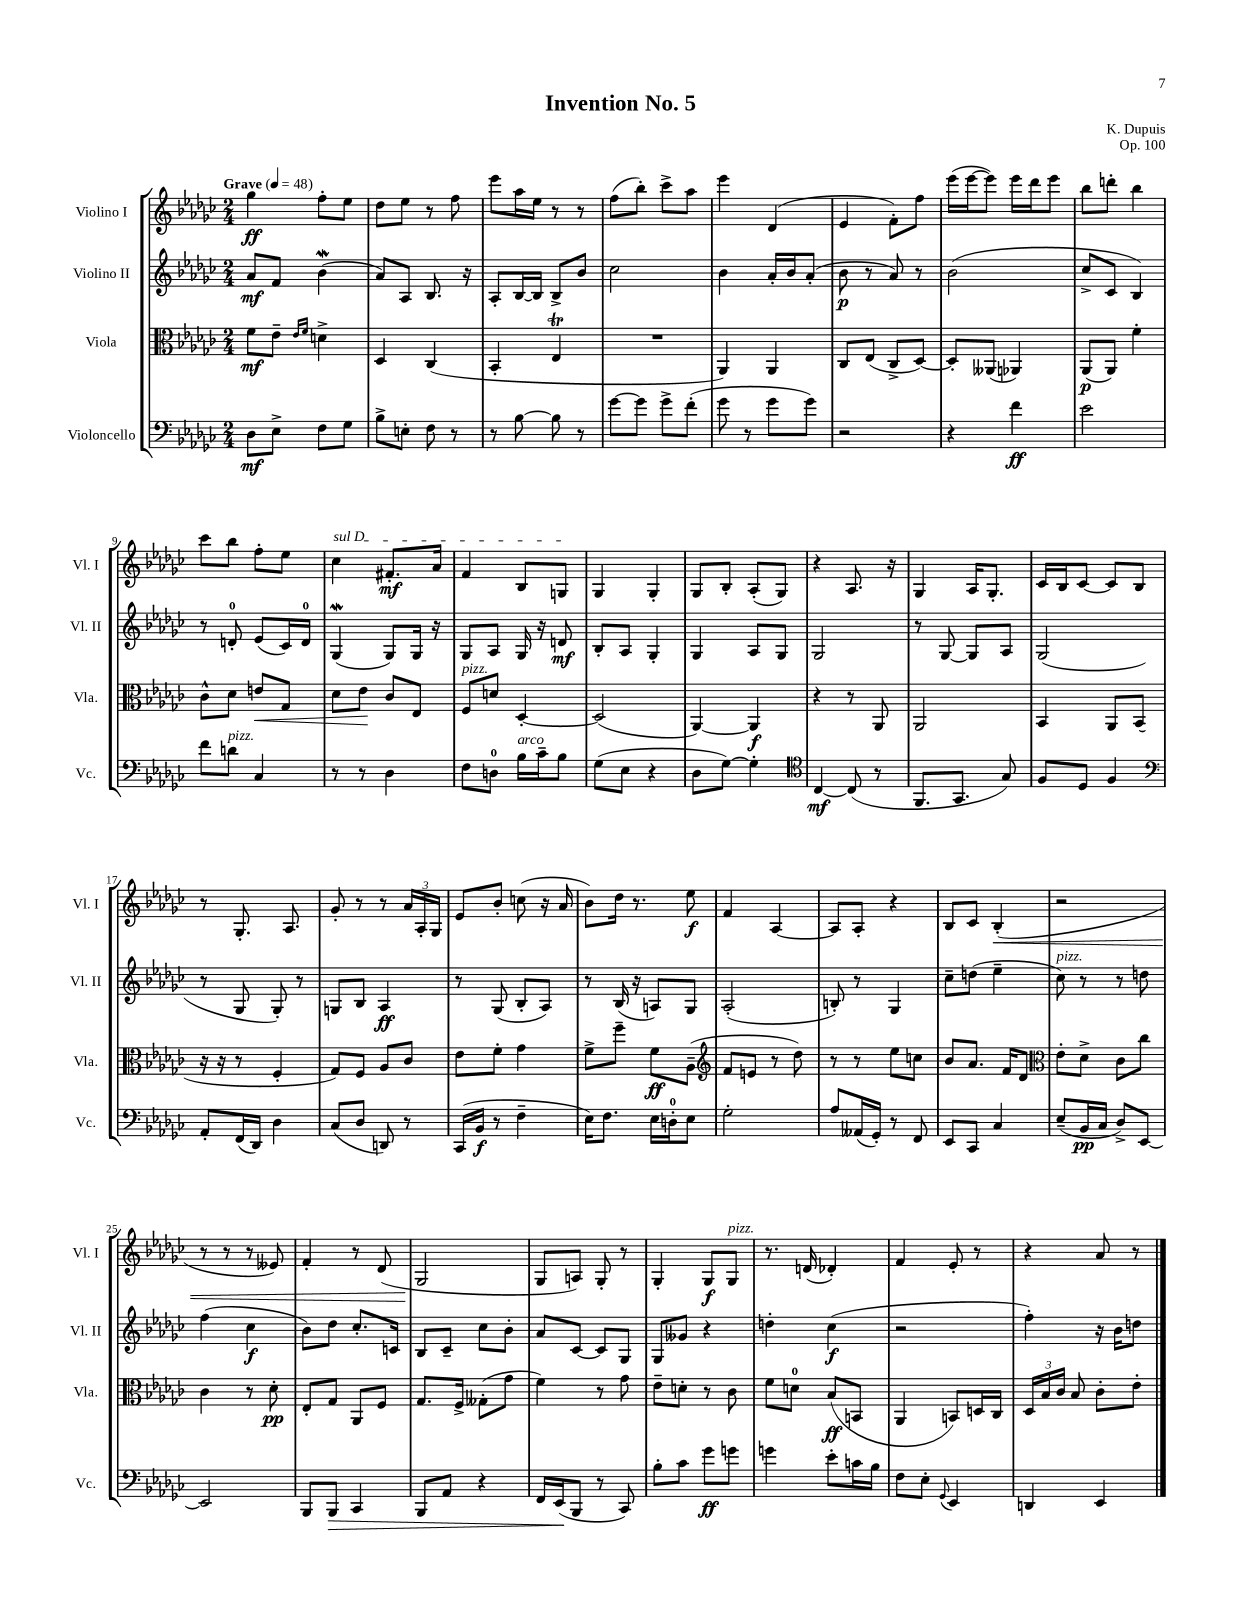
\header { title = "Invention No. 5" composer = "K. Dupuis" opus = "Op. 100" }
<<
\new StaffGroup <<
\new Staff = "s0" \with { instrumentName = "Violino I" shortInstrumentName = "Vl. I" } {
    \clef treble \key ges \major \numericTimeSignature \time 2/4 \tempo "Grave" 4 = 48
    \autoBeamOff ges''4\ff f''8[-. ees''8] |
    des''8[ ees''8] r8 f''8 |
    ees'''8[ aes''16 ees''16] r8 r8 |
    f''8[( bes''8]-.) ces'''8[-> aes''8] |
    ees'''4 des'4( |
    ees'4 f'8[-.) f''8] |
    ees'''16[( ees'''16~ ees'''8]) ees'''16[ des'''16 ees'''8] |
    bes''8[ d'''8]-. bes''4 |
    ces'''8[ bes''8] f''8[-. ees''8] |
    \once \override TextSpanner.bound-details.left.text = \markup { \italic "sul D" } ces''4\startTextSpan fis'8.[-.\mf aes'16] |
    f'4 bes8[ g8]\stopTextSpan |
    ges4 ges4-. |
    ges8[ bes8]-. aes8[-.( ges8]) |
    r4 aes8. r16 |
    ges4 aes16[ ges8.]-. |
    ces'16[ bes16 ces'8]~ ces'8[ bes8] |
    r8 ges8.-. aes8. |
    ges'8-. r8 r8 \tuplet 3/2 { aes'16[ aes16-. ges16] } |
    ees'8[ bes'8]-. c''8( r16 aes'16 |
    bes'8[) des''16] r8. ees''8\f |
    f'4 aes4~ |
    aes8[ aes8]-. r4 |
    bes8[ ces'8] bes4-.\<( |
    r2 |
    r8 r8 r8 eeses'8) |
    f'4-. r8 des'8( |
    ges2\! |
    ges8[ a8]) ges8-. r8 |
    ges4-. ges8[\f ges8]^\markup { \italic "pizz." } |
    r8. d'16( des'4-.) |
    f'4 ees'8-. r8 |
    r4 aes'8 r8 \bar "|." |
}
\new Staff = "s1" \with { instrumentName = "Violino II" shortInstrumentName = "Vl. II" } {
    \clef treble \key ges \major \numericTimeSignature \time 2/4
    \autoBeamOff aes'8[\mf f'8] bes'4\mordent( |
    aes'8[) aes8] bes8. r16 |
    aes8[-. bes16~ bes16] bes8[-> bes'8] |
    ces''2 |
    bes'4 aes'16[-. bes'16 aes'8]-.( |
    bes'8\p r8 aes'8) r8 |
    bes'2( |
    ces''8[-> ces'8] bes4) |
    r8 d'8-0-. ees'8[( ces'16) d'16]-0 |
    ges4\mordent( ges8[) ges16] r16 |
    ges8[ aes8] ges16 r16 d'8\mf |
    bes8[-. aes8] ges4-. |
    ges4 aes8[ ges8] |
    ges2 |
    r8 ges8~ ges8[ aes8] |
    ges2( |
    r8 ges8 ges8-.) r8 |
    g8[ bes8] aes4\ff |
    r8 ges8( bes8[-. aes8]) |
    r8 bes16( r16 a8[) ges8] |
    aes2-.( |
    b8-.) r8 ges4 |
    ces''8[-- d''8]( ees''4-- |
    ces''8^\markup { \italic "pizz." }) r8 r8 d''8 |
    f''4( ces''4\f |
    bes'8[) des''8] ces''8.[-. c'16] |
    bes8[ ces'8]-- ces''8[ bes'8]-. |
    aes'8[ ces'8]~ ces'8[ ges8] |
    ges8[ geses'8] r4 |
    d''4-. ces''4\f( |
    r2 |
    f''4-.) r16 bes'16[ d''8] \bar "|." |
}
\new Staff = "s2" \with { instrumentName = "Viola" shortInstrumentName = "Vla." } {
    \clef alto \key ges \major \numericTimeSignature \time 2/4
    \autoBeamOff f'8[\mf ees'8]-- \grace { ees'16[ f'16] } d'4-> |
    des4 ces4( |
    bes,4-. ees4\trill |
    R2 |
    aes,4) aes,4 |
    ces8[ ees8]( ces8[-> des8]~) |
    des8[-. aeses,8]( aes,4) |
    aes,8[\p( aes,8]) f'4-. |
    ces'8[-^ des'8] e'8[\< ges8] |
    des'8[ ees'8]\! ces'8[ ees8] |
    f8[^\markup { \italic "pizz." } d'8] des4~-. |
    des2( |
    aes,4~) aes,4\f |
    r4 r8 aes,8 |
    aes,2 |
    bes,4 aes,8[ bes,8]( |
    r16 r16 r8 f4-. |
    ges8[) f8] aes8[ ces'8] |
    ees'8[ f'8]-. ges'4 |
    f'8[-> f''8]-- f'8[\ff aes8]--( |
    \clef treble f'8[ e'8] r8 des''8) |
    r8 r8 ees''8[ c''8] |
    bes'8[ aes'8.] f'16[ des'8] |
    \clef alto ees'8[-. des'8]-> ces'8[ ces''8] |
    ces'4 r8 des'8-.\pp |
    ees8[-. ges8] aes,8[ f8] |
    ges8.[ f16]-> geses8[-.( ges'8] |
    f'4) r8 ges'8 |
    ees'8[-- d'8]-. r8 ces'8 |
    f'8[ d'8]-0 bes8[\ff( b,8] |
    aes,4 b,8[) d16 ces16] |
    \tuplet 3/2 { des16[ bes16 ces'16] } bes8 ces'8[-. ees'8]-. \bar "|." |
}
\new Staff = "s3" \with { instrumentName = "Violoncello" shortInstrumentName = "Vc." } {
    \clef bass \key ges \major \numericTimeSignature \time 2/4
    \autoBeamOff des8[\mf ees8]-> f8[ ges8] |
    bes8[-> e8]-. f8 r8 |
    r8 bes8~ bes8 r8 |
    ges'8[~ ges'8] ges'8[-> f'8]-.( |
    ges'8 r8 ges'8[ ges'8]) |
    r2 |
    r4 f'4\ff |
    ees'2 |
    f'8[ d'8]^\markup { \italic "pizz." } ces4 |
    r8 r8 des4 |
    f8[ d8]-0 bes16[^\markup { \italic "arco" } ces'16-- bes8] |
    ges8[( ees8] r4 |
    des8[ ges8]~) ges4-. |
    \clef tenor ces4~\mf ces8( r8 |
    f,8.[ ges,8.] ges8) |
    f8[ des8] f4 |
    \clef bass aes,8[-. f,16( des,16]) des4 |
    ces8[( des8] d,8) r8 |
    ces,16[( bes,16]\f r8 f4-- |
    ees16[) f8.] ees16[ d16-0-. ees8] |
    ges2-. |
    aes8[ aeses,16( ges,16]-.) r8 f,8 |
    ees,8[ ces,8] ces4 |
    ees8[--( bes,16\pp ces16] des8[->) ees,8]~ |
    ees,2 |
    bes,,8[ bes,,8]\> ces,4 |
    bes,,8[ aes,8] r4 |
    f,16[ ees,16\!( bes,,8] r8 ces,8) |
    bes8[-. ces'8] ges'8[\ff g'8] |
    g'4 ees'8[-. c'16 bes16] |
    f8[ ees8]-. \appoggiatura { ges,8 } ees,4 |
    d,4 ees,4 \bar "|." |
}
>>
>>
